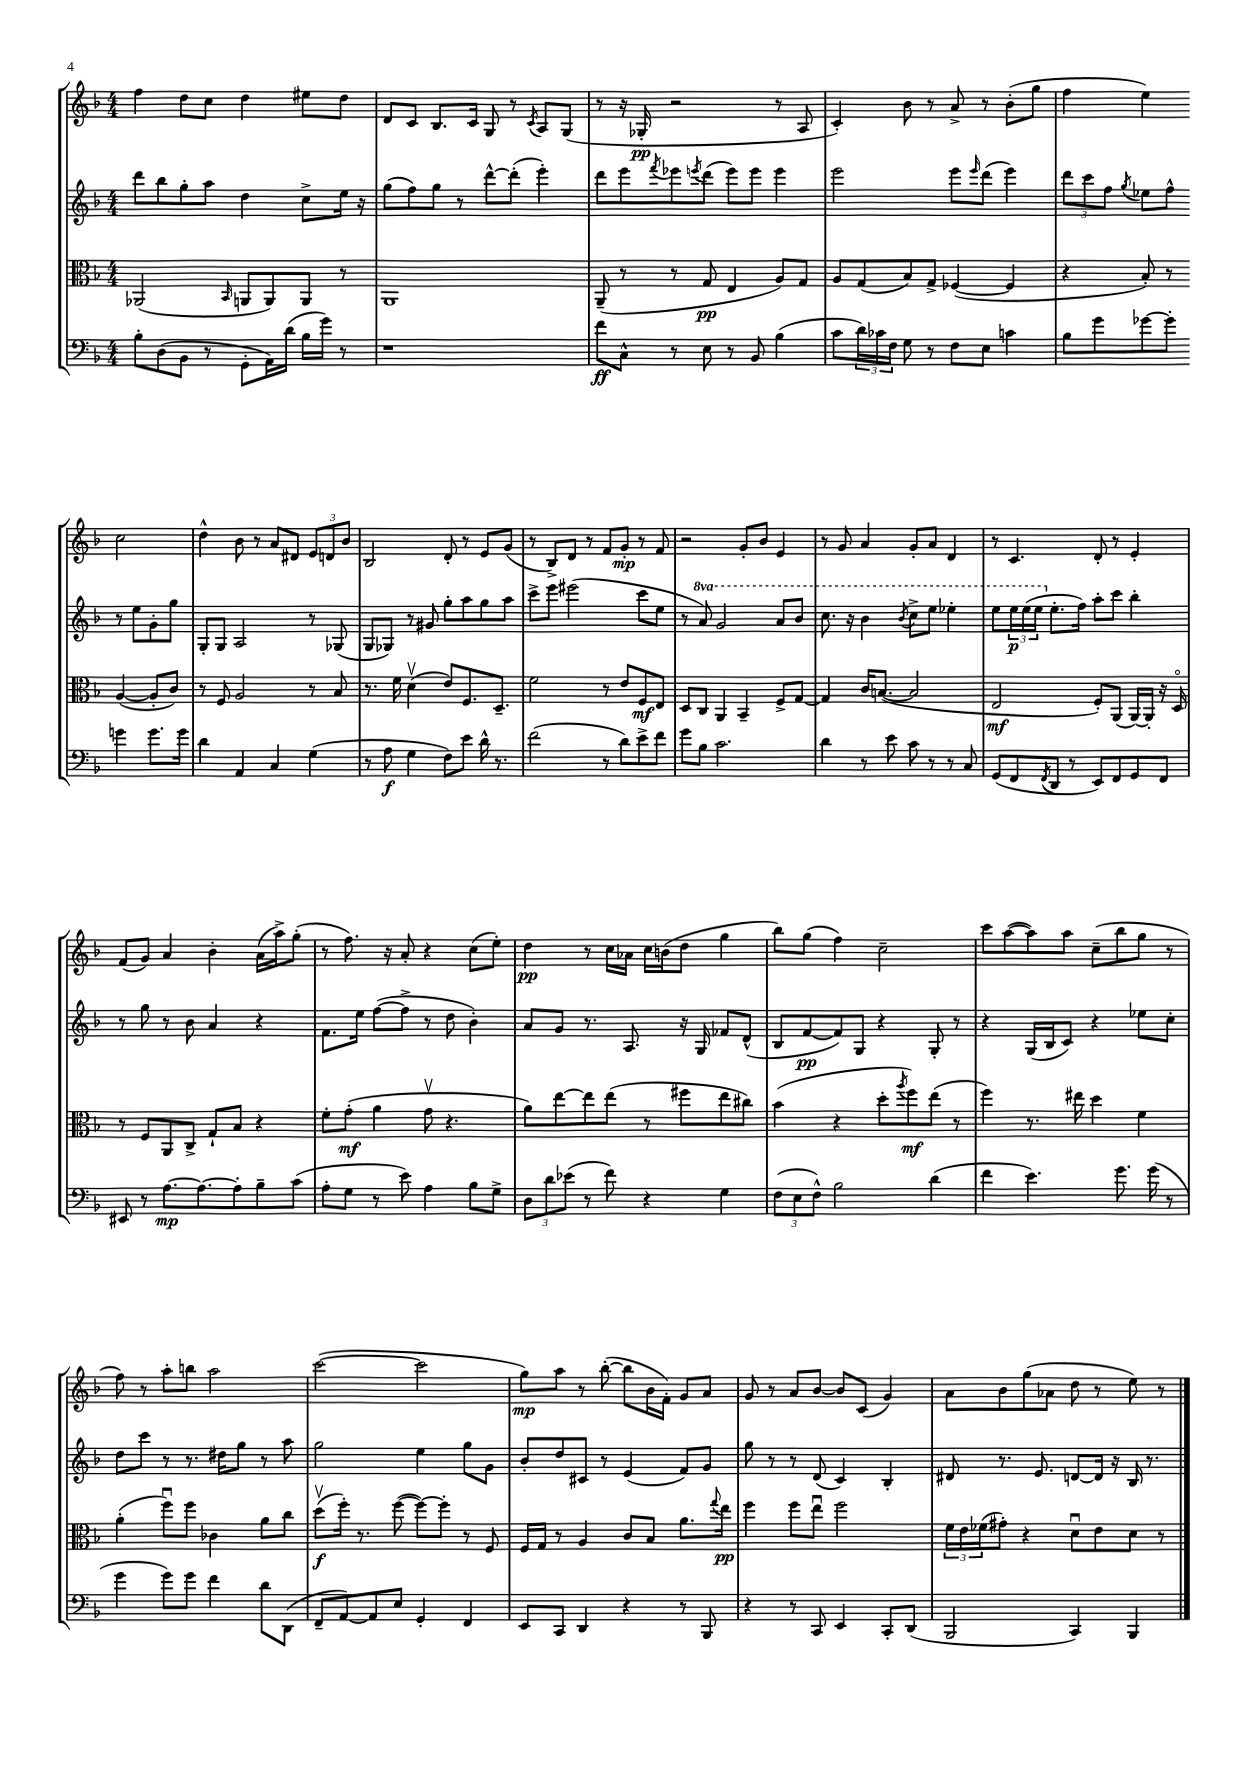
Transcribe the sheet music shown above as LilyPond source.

<<
\new StaffGroup <<
\new Staff = "s0" {
    \clef treble \key f \major \numericTimeSignature \time 4/4
    f''4 d''8 c''8 d''4 eis''8 d''8 |
    d'8 c'8 bes8. c'16 g8 r8 \acciaccatura { c'8 } a8 g8( |
    r8 r16 ges16-.\pp r2 r8 a8 |
    c'4-.) bes'8 r8 a'8-> r8 bes'8-.( g''8 |
    f''4 e''4) c''2 |
    d''4-^ bes'8 r8 a'8 dis'8 \tuplet 3/2 { e'8 d'8 bes'8 } |
    bes2 d'8-. r8 e'8 g'8( |
    r8 bes8->) d'8 r8 f'8 g'8-.\mp r8 f'8 |
    r2 g'8-. bes'8 e'4 |
    r8 g'8 a'4 g'8-. a'8 d'4 |
    r8 c'4. d'8-. r8 e'4-. |
    f'8( g'8) a'4 bes'4-. a'16( a''16->) g''8-.( |
    r8 f''8.) r16 a'8-. r4 c''8( e''8-.) |
    d''4\pp r8 c''16 aes'16 c''16 b'16( d''8 g''4 |
    bes''8) g''8( f''4) c''2-- |
    c'''8 a''8~( a''8) a''8 c''8--( bes''8 g''8 r8 |
    f''8) r8 a''8-. b''8 a''2 |
    c'''2~( c'''2 |
    g''8\mp) a''8 r8 bes''8~-.( bes''8 bes'16 f'16-.) g'8 a'8 |
    g'8 r8 a'8 bes'8~ bes'8 c'8( g'4) |
    a'8 bes'8 g''8( aes'8 d''8 r8 e''8) r8 \bar "|." |
}
\new Staff = "s1" {
    \clef treble \key f \major \numericTimeSignature \time 4/4 \set Staff.ottavationMarkups = #ottavation-simple-ordinals
    d'''8 bes''8 g''8-. a''8 d''4 c''8-> e''16 r16 |
    g''8( f''8) g''8 r8 d'''8~-^ d'''8-.( e'''4-.) |
    d'''8 e'''8 \acciaccatura { f'''8 } ees'''8 \acciaccatura { e'''8 } d'''8( e'''8) e'''8 e'''4 |
    e'''2 e'''8 \grace { e'''16 } d'''8( e'''4) |
    \tuplet 3/2 { d'''8 c'''8 f''8 } \acciaccatura { g''8 } ees''8 f''8-^ r8 ees''8 g'8-. g''8 |
    g8-. g8 a2 r8 ges8( |
    g8 ges8) r8 gis'8 g''8-. a''8 g''8 a''8 |
    c'''8-> e'''8 eis'''2( c'''8 e''8 |
    r8 \ottava #1 a''8) g''2 a''8 bes''8 |
    c'''8. r16 bes''4 \acciaccatura { bes''8 } c'''8-> e'''8 ees'''4-. |
    e'''8 \tuplet 3/2 { e'''16\p e'''16( e'''16 \ottava #0 } e''8.-. f''16) a''8-. c'''8 bes''4-. |
    r8 g''8 r8 bes'8 a'4 r4 |
    f'8. e''16 f''8~( f''8-> r8 d''8 bes'4-.) |
    a'8 g'8 r8. a8. r16 g16 fes'8 d'8-^( |
    bes8 f'8~\pp f'8) g8 r4 g8-. r8 |
    r4 g16( bes16 c'8) r4 ees''8 c''8-. |
    d''8 c'''8 r8 r8. dis''16 g''8 r8 a''8 |
    g''2 e''4 g''8 g'8 |
    bes'8-. d''8 cis'8 r8 e'4( f'8) g'8 |
    g''8 r8 r8 d'8( c'4) bes4-. |
    dis'8 r8. e'8. d'8~ d'16 r16 bes16 r8. \bar "|." |
}
\new Staff = "s2" {
    \clef alto \key f \major \numericTimeSignature \time 4/4
    aes,2( \grace { bes,16 } a,8 a,8) a,8 r8 |
    a,1 |
    a,8--( r8 r8 g8\pp e4 a8) g8 |
    a8 g8( bes8) g8-> fes4~( fes4 |
    r4 bes8-.) r8 a4~( a8-. c'8) |
    r8 f8 a2 r8 bes8 |
    r8. f'16 d'4\upbow( e'8) f8. d8.-- |
    f'2 r8 e'8 f8\mf e8 |
    d8 c8 a,4 bes,4-- f8-> g8~ |
    g4 c'16 b8.~( b2 |
    e2\mf f8-.) a,8( a,16~) a,16-. r16 d16\flageolet |
    r8 f8 a,8 c8-> g8-! bes8 r4 |
    f'8-. g'8-.\mf( a'4 g'8\upbow r4. |
    a'8) e''8~ e''8 e''8( r8 fis''8 e''8 cis''8) |
    bes'4( r4 d''8-. \acciaccatura { a''8 } f''8\mf) e''8( r8 |
    f''4) r8. eis''16 d''4 f'4 |
    a'4-.( f''8\downbow) f''8 ces'4 a'8 c''8 |
    d''8\upbow\f( f''16-.) r8. f''8~( f''8~) f''8-. r8 f8 |
    f16 g16 r8 a4 c'8 bes8 a'8. \appoggiatura { g''8 } e''16\pp |
    f''4 f''8 e''8\downbow f''2 |
    \tuplet 3/2 { f'16 e'16 fes'16( } gis'8-.) r4 d'8\downbow e'8 d'8 r8 \bar "|." |
}
\new Staff = "s3" {
    \clef bass \key f \major \numericTimeSignature \time 4/4
    bes8-. d8( bes,8 r8 g,8-. a,16) d'16( bes16 g'16) r8 |
    r1 |
    f'8\ff c8-^ r8 e8 r8 bes,8 bes4( |
    c'8 \tuplet 3/2 { d'16) ces'16 f16 } g8 r8 f8 e8 c'4 |
    bes8 g'8 ges'8~ ges'8-. g'4 g'8. g'16 |
    d'4 a,4 c4 g4( |
    r8 a8\f g4 f8) e'8 d'16-^ r8. |
    f'2( r8 d'8) e'8-> f'8 |
    g'8 bes8 c'2. |
    d'4 r8 e'8 c'8 r8 r8 c8 |
    g,8( f,8 \acciaccatura { f,8 } d,8 r8 e,8) f,8 g,8 f,8 |
    eis,8 r8 a8.~\mp a8.~ a8-. bes8-- c'8( |
    a8-. g8 r8 e'8) a4 bes8 g8-> |
    \tuplet 3/2 { d8 d'8 ees'8( } r8 f'8) r4 g4 |
    \tuplet 3/2 { f8( e8 f8-^) } bes2 d'4( |
    f'4 e'4.) g'8. g'16( r8 |
    g'4 g'8) g'8 f'4 d'8 d,8( |
    f,8-- a,8~) a,8 e8 g,4-. f,4 |
    e,8 c,8 d,4 r4 r8 bes,,8 |
    r4 r8 c,8 e,4 c,8-. d,8( |
    bes,,2 c,4) bes,,4 \bar "|." |
}
>>
>>
\layout { \context { \Score \remove "Bar_number_engraver" } }
